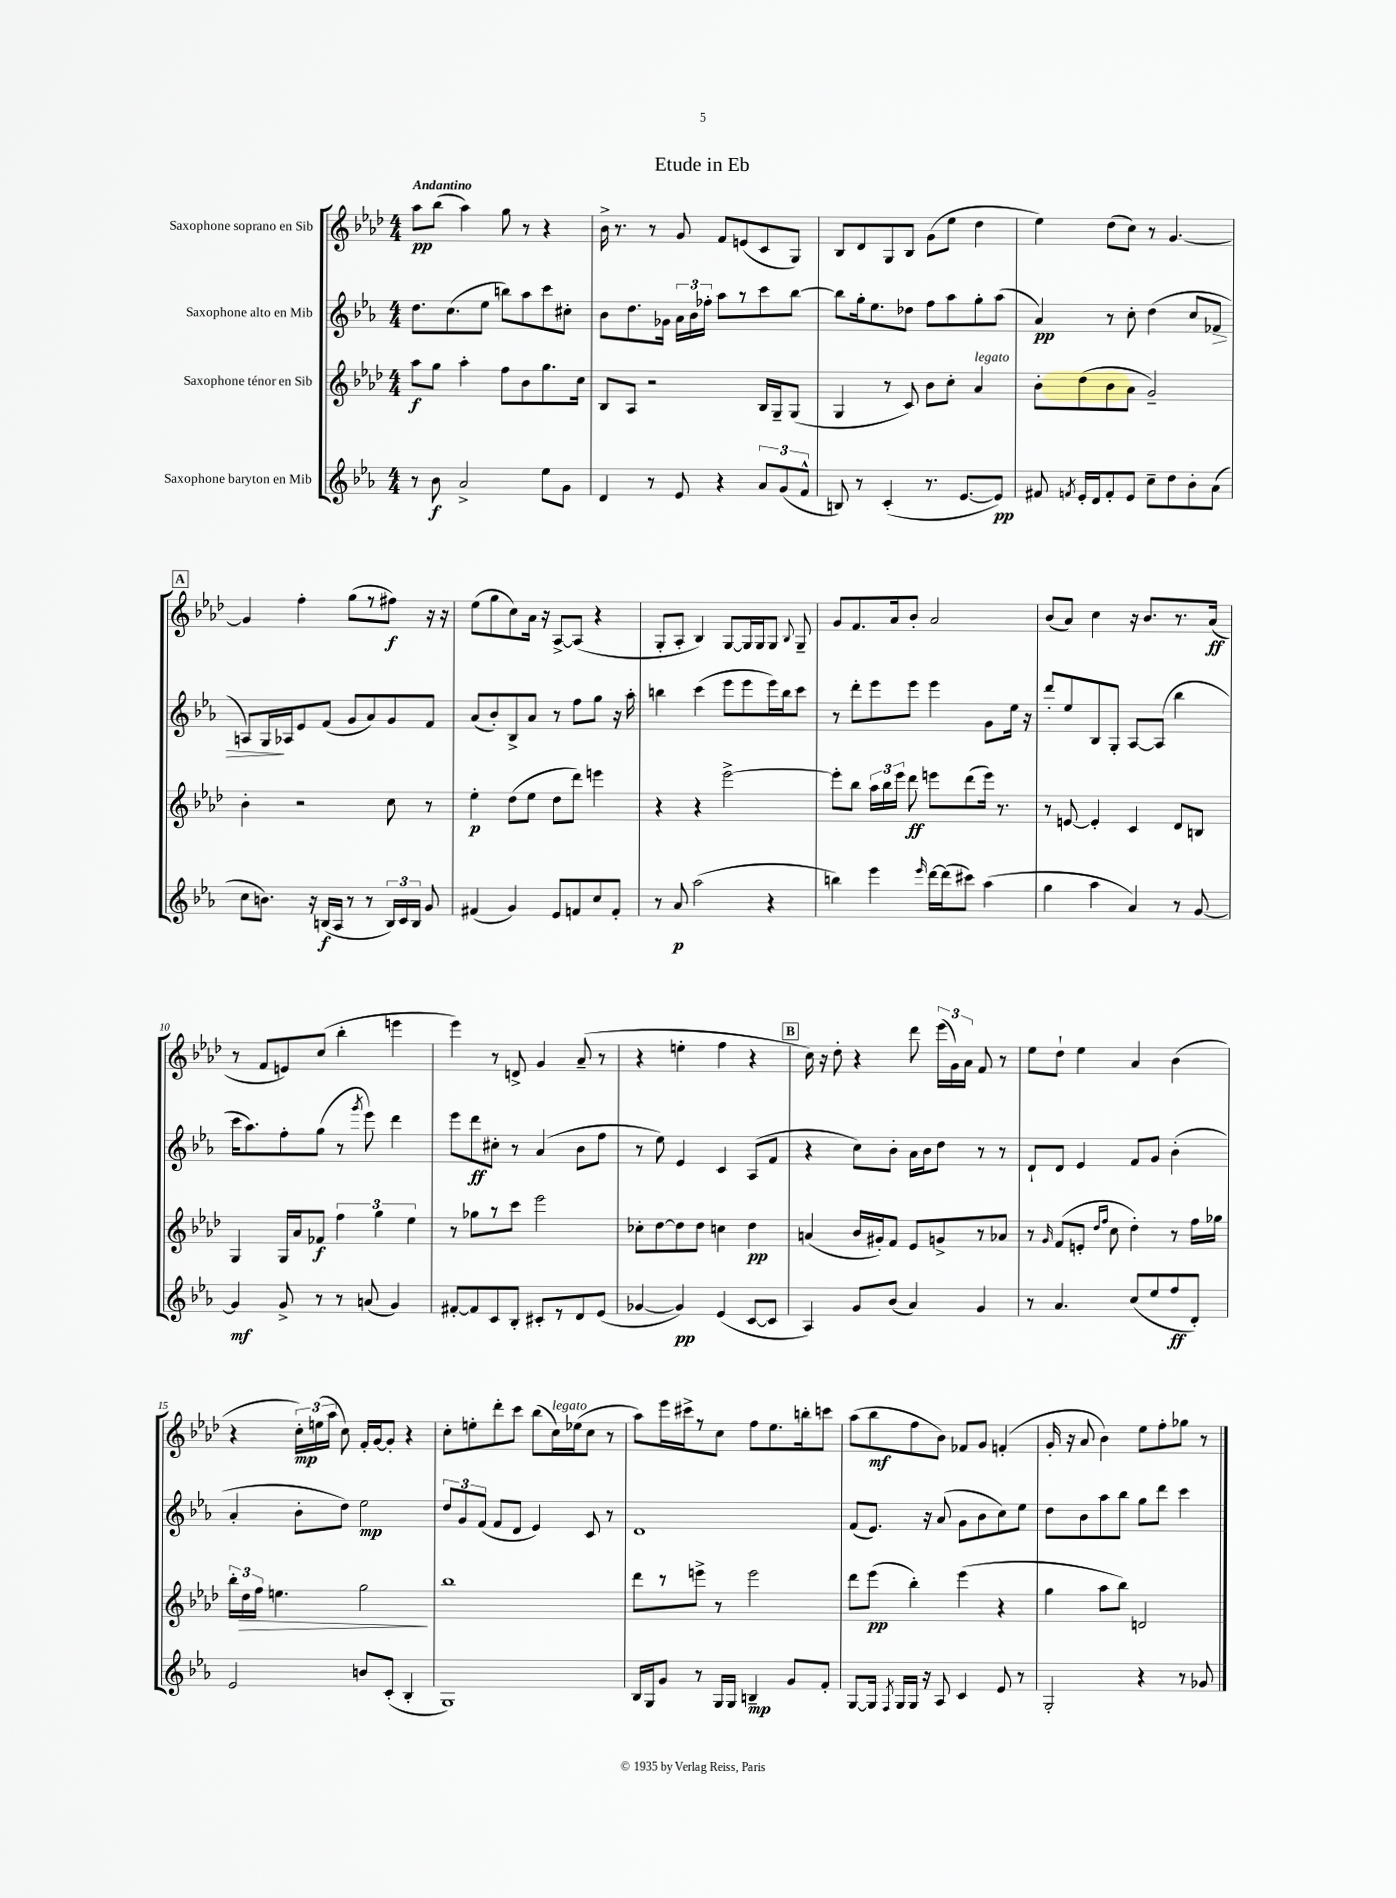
\header { title = "Etude in Eb" }
<<
\new StaffGroup <<
\new Staff = "s0" \with { instrumentName = "Saxophone soprano en Sib" } {
    \clef treble \key aes \major \numericTimeSignature \time 4/4 \tempo "Andantino"
    \autoBeamOff aes''8[\pp bes''8]( aes''4) g''8 r8 r4 |
    bes'16-> r8. r8 g'8 f'8[ e'8( c'8 g8]) |
    bes8[ des'8 g8 bes8] g'8[( ees''8] des''4 |
    ees''4) des''8[( c''8]) r8 g'4.~ |
    \mark \markup { \box "A" } g'4 f''4-. g''8[( r8 fis''8]\f) r16 r16 |
    ees''8[( g''8 c''8) aes'16] r16 aes8[~-> aes8]( r4 |
    g8[-. aes8]-. bes4) g8[~ g16 g16 g8] \appoggiatura { bes8 } g8-- |
    g'8[ f'8. aes'16 bes'8]-. aes'2 |
    bes'8[( aes'8]) c''4 r16 bes'8.[ r8. aes'16]\ff( |
    r8 f'8[ e'8) c''8]( bes''4-. e'''4 |
    ees'''4) r8 d'8-> g'4 aes'8--( r8 |
    r4 e''4-. f''4 r4 |
    \mark \markup { \box "B" } c''16) r16 des''8-. r4 des'''8 \tuplet 3/2 { ees'''16[( g'16) aes'16] } f'8 r8 |
    ees''8[ des''8]-! ees''4 aes'4 bes'4( |
    r4 \tuplet 3/2 { c''16[-.\mp) e''16( aes''16] } c''8) f'16[-. g'16~ g'8]-. r4 |
    c''8[-. e''8-. des'''8-. c'''8] bes''8[( c''16^\markup { \italic "legato" }) ees''16( c''8] r8 |
    aes''8[) ees'''16 cis'''16-> r8 c''8] f''8[ ees''8. b''16-. c'''8] |
    aes''8[( bes''8\mf f''8 bes'8]) fes'8[ g'8] f'4-.( |
    g'16-. r16 aes'8 bes'4) ees''8[ f''8-. ges''8] r8 \bar "|." |
}
\new Staff = "s1" \with { instrumentName = "Saxophone alto en Mib" } {
    \clef treble \key ees \major \numericTimeSignature \time 4/4
    \autoBeamOff d''8.[ c''8.( ees''8] b''8[) aes''8 c'''8 cis''8]-. |
    bes'8[ d''8. ges'16] \tuplet 3/2 { aes'16[ bes'16 fes''16]-. } aes''8[ r8 c'''8 bes''8]~ |
    bes''8[ g''16-. ees''8. des''8] f''8[ aes''8 g''8-. aes''8]( |
    aes'4\pp) r8 c''8-. d''4( c''8[ fes'8]\> |
    \mark \markup { \box "A" } a8[) g16\! aes16 ees'8 f'8]( g'8[ aes'8) g'8 f'8] |
    aes'8[( bes'8-.) bes8-> aes'8] r8 f''8[ g''8] r16 aes''16-. |
    b''4 c'''4( ees'''8[ ees'''8 ees'''16) b''16 c'''8] |
    r8 d'''8[-. ees'''8 ees'''8] ees'''4 g'8[ ees''16] r16 |
    d'''8[-. ees''8 bes8 g8]-. aes8[~ aes8]( bes''4 |
    c'''16[ aes''8.) f''8-. g''8]( r8 \acciaccatura { g'''8 } ees'''8) d'''4 |
    ees'''8[ d'''8\ff cis''8]-. r8 aes'4( bes'8[ f''8] |
    r8 ees''8) ees'4 c'4 aes8[( f'8] |
    \mark \markup { \box "B" } r4 c''8[) bes'8]-. aes'16[ bes'16 d''8] r8 r8 |
    d'8[-! d'8] ees'4 f'8[ g'8] bes'4-.( |
    aes'4-. bes'8[-. d''8]) ees''2\mp |
    \tuplet 3/2 { d''8[ g'8 f'8]( } f'8[ d'8] ees'4) c'8 r8 |
    d'1 |
    f'8[( ees'8.]) r16 aes'8( g'8[ bes'8 c''8) ees''8] |
    d''8[ bes'8 aes''8 bes''8] g''8[ d'''8] c'''4 \bar "|." |
}
\new Staff = "s2" \with { instrumentName = "Saxophone ténor en Sib" } {
    \clef treble \key aes \major \numericTimeSignature \time 4/4
    \autoBeamOff aes''8[\f g''8] aes''4-. f''8[ bes'8 g''8. c''16] |
    bes8[ aes8] r2 bes16[ g16-- g8]( |
    g4 r8 c'8) bes'8[ c''8]-. aes'4^\markup { \italic "legato" } |
    bes'8[-. des''8( bes'8 aes'8] g'2--) |
    \mark \markup { \box "A" } bes'4-. r2 c''8 r8 |
    ees''4-.\p des''8[( ees''8] des''8[ des'''8]) e'''4 |
    r4 r4 ees'''2~-> |
    ees'''8[-. bes''8] \tuplet 3/2 { aes''16[ bes''16 ees'''16] } des'''8\ff e'''8[ des'''8( e'''16]) r8. |
    r8 e'8~ e'4-. c'4 des'8[ b8] |
    g4 g16[ aes'16 fes'8]\f \tuplet 3/2 { f''4 g''4 ees''4 } |
    r8 ges''8[ r8 c'''8] ees'''2 |
    ces''8[-. des''8~ des''8 des''8] c''4 des''4\pp |
    \mark \markup { \box "B" } a'4( bes'16[ gis'16-.) f'8] ees'8[ g'8-> r8 aes'8] |
    r8 \grace { g'16 } f'8[( e'8]-. \grace { des''16[ f''16] } c''8 des''4-.) r8 f''16[ ges''16] |
    \tuplet 3/2 { bes''16[-. des''16\> f''16] } e''4. g''2\! |
    bes''1 |
    des'''8[ r8 e'''8]-> r8 e'''2 |
    des'''8[ ees'''8]\pp( bes''4-.) ees'''4( r4 |
    g''4 aes''8[ bes''8]) d'2 \bar "|." |
}
\new Staff = "s3" \with { instrumentName = "Saxophone baryton en Mib" } {
    \clef treble \key ees \major \numericTimeSignature \time 4/4
    \autoBeamOff r8 bes'8\f aes'2-> ees''8[ g'8] |
    d'4 r8 ees'8 r4 \tuplet 3/2 { aes'8[ g'8( f'8]-^ } |
    b8) r8 c'4-.( r8. ees'8.[~ ees'8]\pp) |
    fis'8 \acciaccatura { f'8 } ees'16[-. d'16 f'8-. ees'8] c''8[-- d''8 bes'8-. aes'8]( |
    \mark \markup { \box "A" } c''8[ b'8.]) r16 b16[\f( aes16] r8 r8 \tuplet 3/2 { b16[) c'16 b16] } g'8 |
    fis'4( g'4) ees'8[ f'8 c''8 f'8]-. |
    r8 aes'8\p aes''2( r4 |
    b''4) ees'''4 \grace { ees'''16 } d'''16[~ d'''16( cis'''8]) aes''4( |
    g''4 aes''4 aes'4) r8 g'8~ |
    g'4\mf g'8-> r8 r8 a'8( g'4) |
    fis'8[~-. fis'8 c'8 bes8]-. cis'8[-. r8 d'8 ees'8]( |
    ges'4~ ges'4\pp) ees'4( c'8[~ c'8] |
    \mark \markup { \box "B" } aes4) g'8[ bes'8]( aes'4) g'4 |
    r8 aes'4. c''8[( ees''8 f''8\ff d'8]-.) |
    ees'2 b'8[ c'8]-.( bes4-. |
    g1) |
    bes16[ g16 g'8] r8 g16[ g16] b4--\mp g'8[ f'8]-. |
    g8[~ g16] \acciaccatura { f8 } g16[ g16] r16 aes8 c'4 ees'8 r8 |
    g2-. r4 r8 ges'8 \bar "|." |
}
>>
>>
